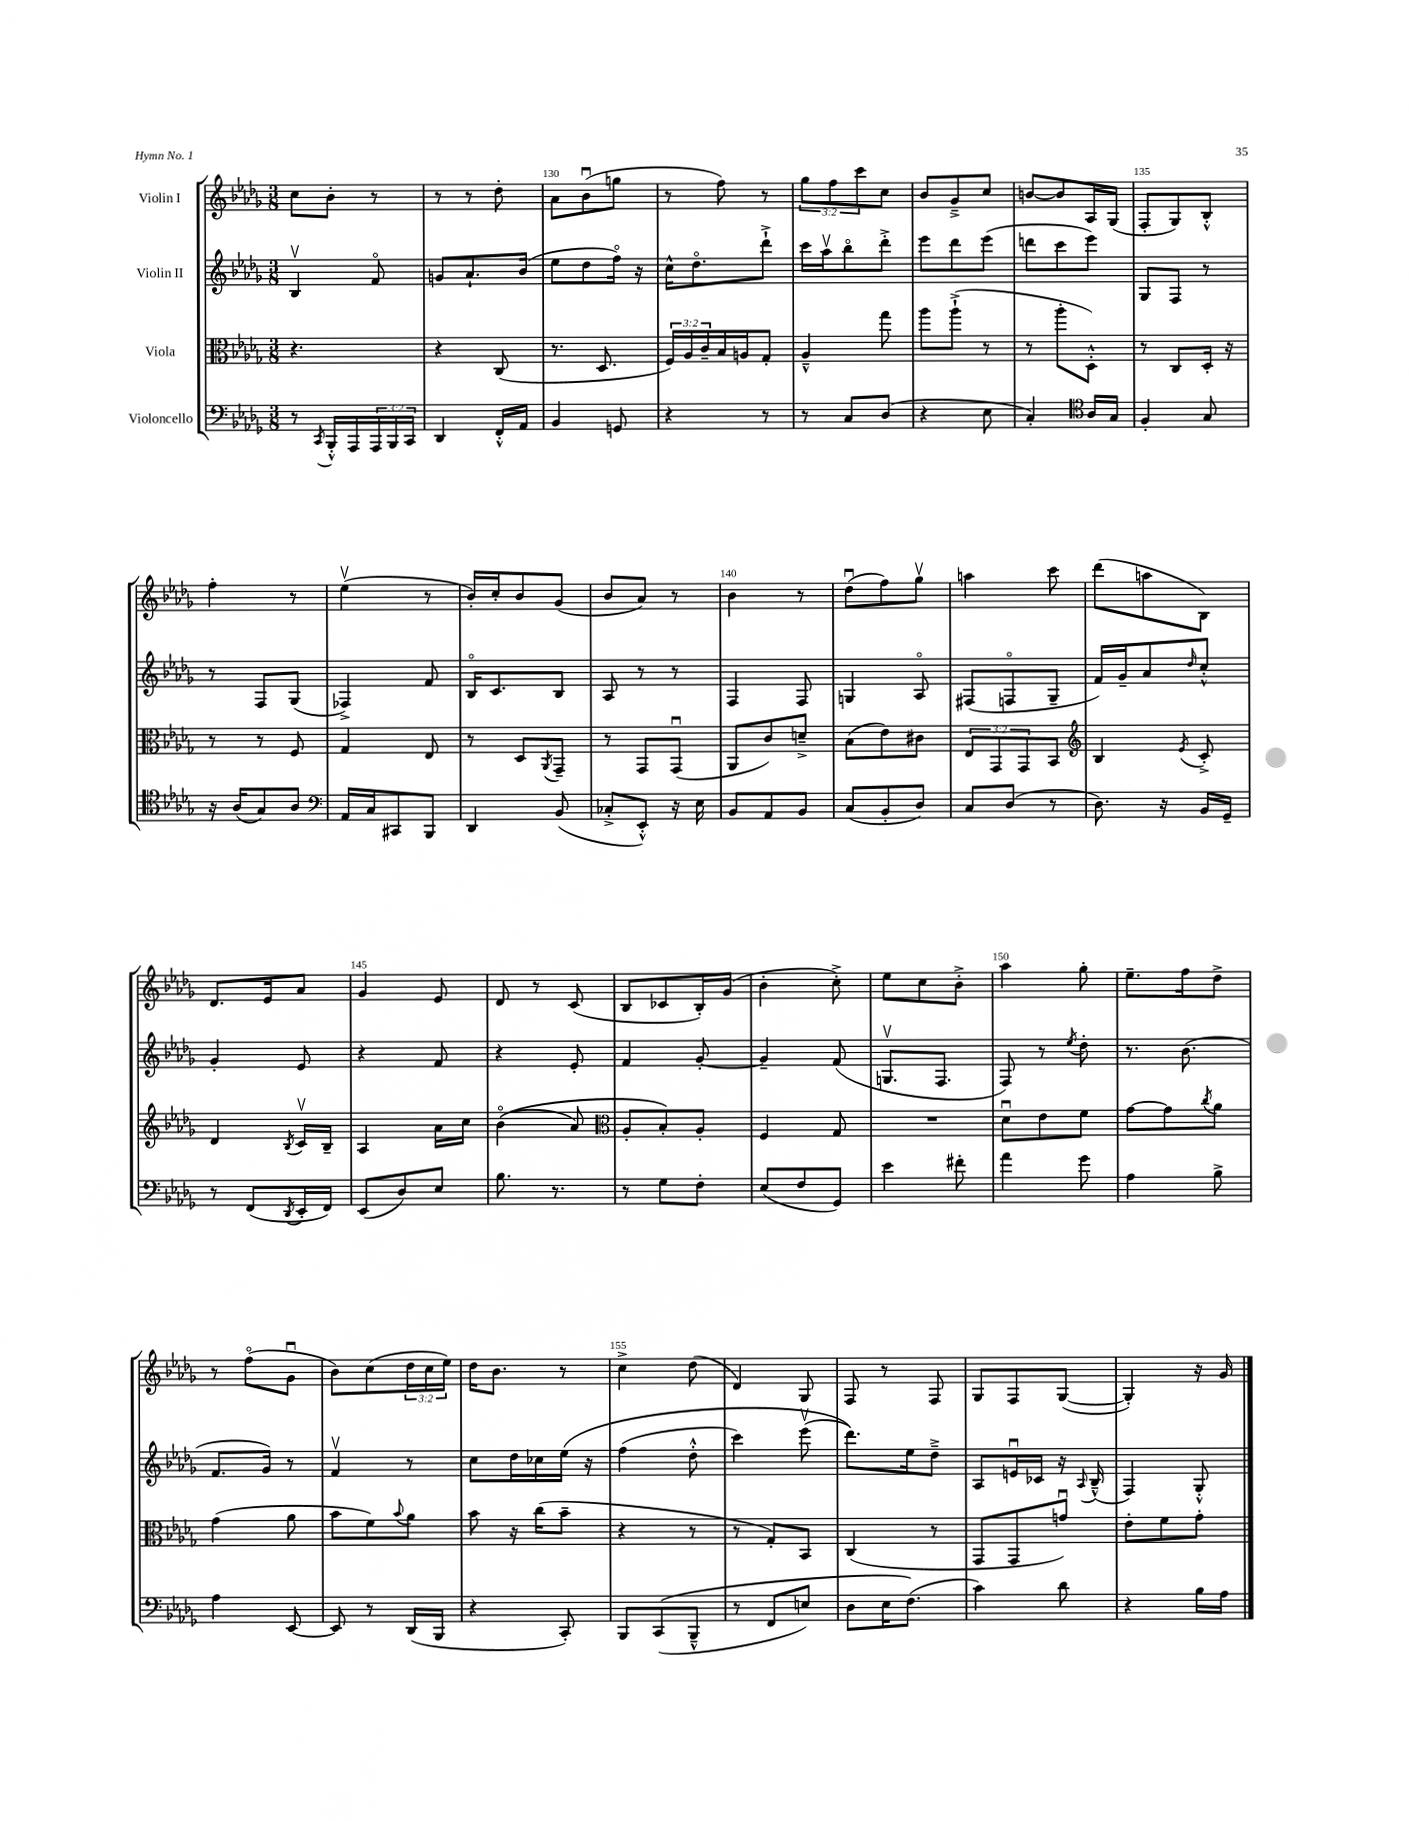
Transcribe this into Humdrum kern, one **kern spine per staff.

**kern	**kern	**kern	**kern
*part4	*part3	*part2	*part1
*staff4	*staff3	*staff2	*staff1
*I"Violoncello	*I"Viola	*I"Violin II	*I"Violin I
*clefF4	*clefC3	*clefG2	*clefG2
*k[b-e-a-d-g-]	*k[b-e-a-d-g-]	*k[b-e-a-d-g-]	*k[b-e-a-d-g-]
*M3/8	*M3/8	*M3/8	*M3/8
=128	=128	=128	=128
8r	4.r	4B-v/	8cc\L
8qCC/	.	.	.
16BBB-'^^/LL	.	.	8b-'\J
16AAA-/	.	.	.
24AAA-/	.	8f/	8r
24BBB-/	.	.	.
24CC/JJ	.	.	.
=129	=129	=129	=129
4DD-/	4r	8gn/L	8r
.	.	8.a-`/	8r
16FF'^^/LL	(8C/	.	8dd-'\
16AA-/JJ	.	(16b-/Jk	.
=130	=130	=130	=130
4BB-/	8.r	8ee-\L	8a-\L
.	.	8dd-\	(8b-u\
.	8.D-/	.	.
8GGn/	.	16ff\Jk)	8ggn\J
.	.	16r	.
=131	=131	=131	=131
4r	24F/LL)	16cc^^\KL	8r
.	24A-/	.	.
.	.	8.dd-\	.
.	24c~/	.	.
.	16B-/	.	8ff\)
.	16An/J	.	.
8r	8G-'/J	8ddd-`^\J	8r
=132	=132	=132	=132
8r	4A-~^^/	16ccc\LL	12gg-\L
.	.	16aa-v\J	.
.	.	.	12ff\
8C/L	.	8bb-\	.
.	.	.	12ccc\
(8D-/J	8gg-\	8ddd-'^\J	8cc\J
=133	=133	=133	=133
4r	8aa-\L	8eee-\L	8b-/L
.	(8aa-`^\J	8ddd-\	8g-~^/
8E-\	8r	(8eee-\J	8cc/J
=134	=134	=134	=134
4C'/)	8r	8dddn\L	[8bn/L
.	8aa-'\L	8ccc\	8b/]
*clefC4	*	*	*
16A-/LL	8D-'^^\J)	8eee-\J)	16A-/L
16G-/JJ	.	.	(16G-/JJ
=135	=135	=135	=135
4F'/	8r	8G-/L	8F'/L
.	8C/L	8F/J	8G-/)
8G-/	16D-'/Jk	8r	8B-'^^/J
.	16r	.	.
!!LO:LB:g=z
=136	=136	=136	=136
16r	8r	8r	4ff'\
(16A-/KL	.	.	.
8G-/)	8r	8F/L	.
8A-/J	8F/	(8G-/J	8r
=137	=137	=137	=137
*clefF4	*	*	*
16AA-/LL	4G-/	4F-X^/)	(4ee-v\
16C/J	.	.	.
8CC#X/	.	.	.
8BBB-/J	8E-/	8f/	8r
=138	=138	=138	=138
4DD-/	8r	16B-/KL	16b-'/LL)
.	.	8.c/	16cc'/J
.	8D-/L	.	8b-/
.	8qAA-/	.	.
(8BB-/	8GG-~/J	8B-/J	(8g-/J
=139	=139	=139	=139
8C-X'^/L	8r	8A-/	8b-/L
8EE-'^^/J)	8GG-/L	8r	8a-/J)
16r	(8GG-u/J	8r	8r
16E-\	.	.	.
=140	=140	=140	=140
8BB-/L	8AA-/L	4F/	4b-\
8AA-/	8c/)	.	.
8BB-/J	8dn~^/J	8F/	8r
=141	=141	=141	=141
(8C/L	(8B-\L	4Gn/	(8dd-u\L
8BB-'/	8e-\)	.	8ff\)
8D-/J)	8c#X\J	8A-/	8gg-v\J
=142	=142	=142	=142
8C/L	12E-/L	(8F#X/L	4aan\
.	12GG-/	.	.
(8D-/J	.	8Fn/	.
.	12GG-/	.	.
8r	8BB-/J	8G-~/J	8ccc\
=143	=143	=143	=143
*	*clefG2	*	*
8.D-\)	4B-/	16f/LL)	(8ddd-\L
.	.	16g-~/J	.
.	.	8a-/	8aan\
16r	.	.	.
.	8qe-/	16qqdd-/	.
16BB-/LL	8c'^/	8cc'^^/J	8B-\J)
16GG-~/JJ	.	.	.
!!LO:LB:g=z
=144	=144	=144	=144
8r	4d-/	4g-'/	8.d-/L
(8FF/L	.	.	.
.	.	.	16e-/k
8qDD-/	8qB-/	.	.
16EE-'/L	16cv/LL	8e-/	8a-/J
16FF/JJ)	16B-~/JJ	.	.
=145	=145	=145	=145
(8EE-/L	4A-/	4r	4g-/
8D-/)	.	.	.
8E-/J	16a-\LL	8f/	8e-/
.	16cc\JJ	.	.
=146	=146	=146	=146
8.B-\	((4b-\	4r	8d-/
.	.	.	8r
8.r	.	.	.
.	8a-/)	8e-'/	(8c/
=147	=147	=147	=147
*	*clefC3	*	*
8r	8A-'/L	4f/	8B-/L
8G-\L	8B-'/)	.	8c-X/
8F'\J	8A-'/J	[8g-'/	16B-'/L)
.	.	.	(16g-/JJ
=148	=148	=148	=148
(8E-/L	4F/	4g-~/]	4b-'\
8F/	.	.	.
8GG-/J)	8G-/	(8f/	8cc'^\)
=149	=149	=149	=149
4e-\	4.r	8.Gnv/L	8ee-\L
.	.	.	8cc\
.	.	8.F/J	.
8f#X'\	.	.	8b-'^\J
=150	=150	=150	=150
4a-\	8d-u\L	8F/)	4aa-\
.	8e-\	8r	.
.	.	8qee-/	.
8g-\	8f\J	8dd-'\	8gg-'\
=151	=151	=151	=151
4A-\	[8g-\L	8.r	8.ee-~\L
.	8g-\]	.	.
.	.	(8.b-\	16ff\k
.	8qcc/	.	.
8B-^\	8a-\J	.	8dd-^\J
!!LO:LB:g=z
=152	=152	=152	=152
4A-\	(4g-\	8.f/L	8r
.	.	.	(8ff\L
.	.	16g-/Jk)	.
[8EE-/	8a-\	8r	8g-u\J
=153	=153	=153	=153
8EE-/]	8b-\L	4fv/	8b-\L)
8r	8f\)	.	(8cc\
.	8qqb-/	.	.
(16DD-/LL	8a-\J	8r	24dd-\L
.	.	.	24cc\
16BBB-/JJ	.	.	.
.	.	.	24ee-\JJ)
=154	=154	=154	=154
4r	8b-\	8cc\L	16dd-\KL
.	.	.	8.b-\J
.	16r	16dd-\L	.
.	(16cc\KL	16cc-X\	.
8CC'/)	8b-~\J	(16ee-\JJ	8r
.	.	16r	.
=155	=155	=155	=155
8BBB-/L	4r	(4ff\	4cc^\
((8CC/	.	.	.
8BBB-~^^/J	8r	8dd-'^^\	(8dd-\
=156	=156	=156	=156
8r	8r	4ccc\)	4d-/)
8FF/L	8G-'/L)	.	.
8En/J)	8BB-/J	(8eee-v\	8G-/
=157	=157	=157	=157
8D-\L	(4C/	8.ddd-\L))	8F/
16E-\K	.	.	8r
(8.F\J)	.	16ee-\k	.
.	8r	8dd-~^\J	8F/
=158	=158	=158	=158
4c\)	8GG-/L	8A-/L	8G-/L
.	8GG-/	16enu/L	8F/
.	.	16c-X/JJ	.
8d-\	8gnu/J)	16r	([8G-/J
.	.	8qqA-/	.
.	.	(16B-~^^/	.
=159	=159	=159	=159
4r	8e-'\L	4F/)	4G-'/])
.	8f\	.	.
16B-\LL	8g-'\J	8G-'^^/	16r
16A-\JJ	.	.	16g-/
==	==	==	==
*-	*-	*-	*-
